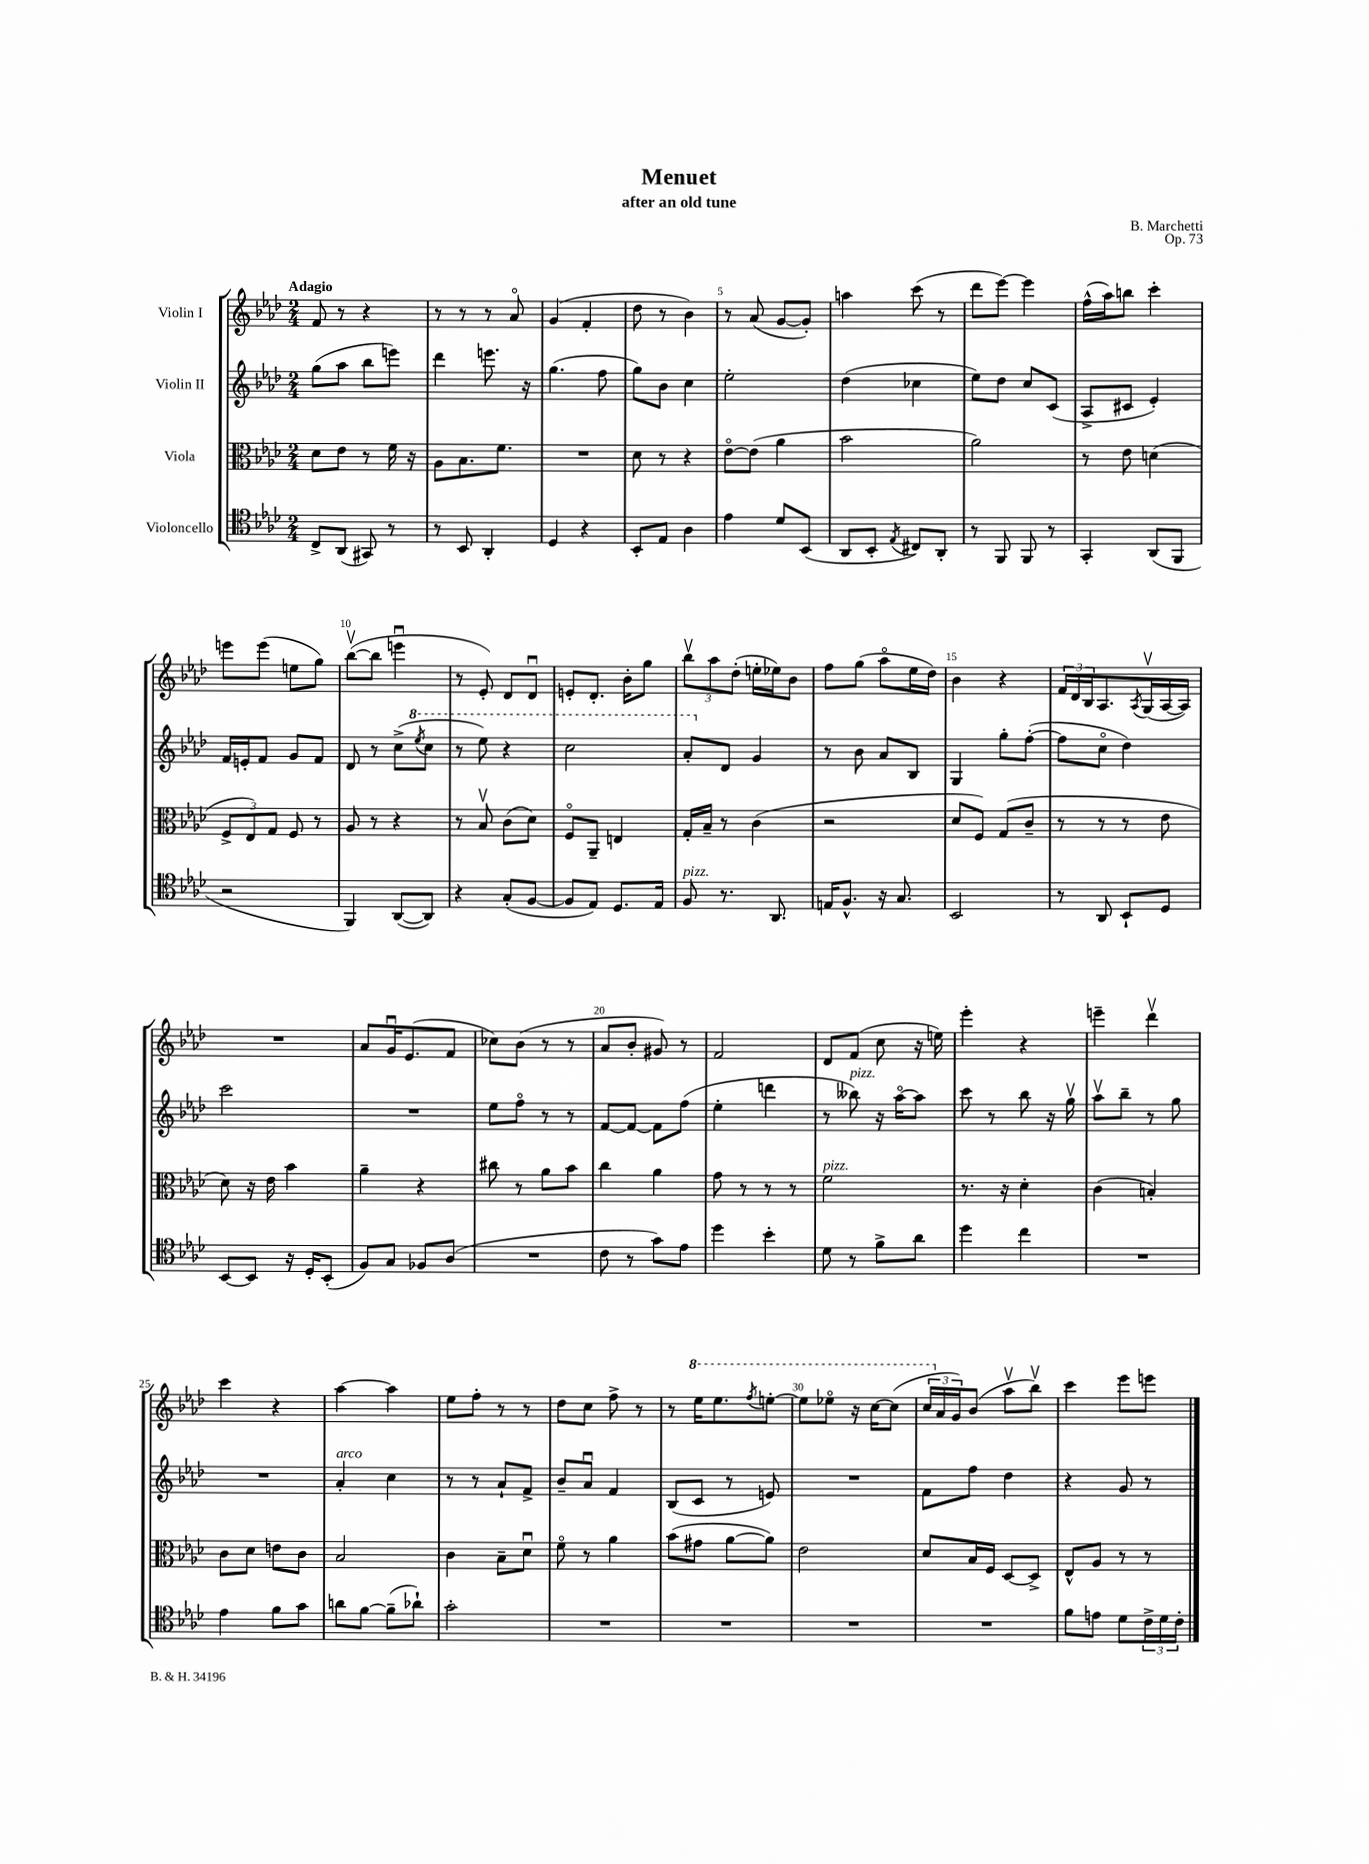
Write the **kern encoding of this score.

**kern	**kern	**kern	**kern
*staff4	*staff3	*staff2	*staff1
*clefC4	*clefC3	*clefG2	*clefG2
*k[b-e-a-d-]	*k[b-e-a-d-]	*k[b-e-a-d-]	*k[b-e-a-d-]
*M2/4	*M2/4	*M2/4	*M2/4
8C^	8d-	(8gg	8f
(8AA-	8e-	8aa-	8r
8GG#)	8r	8bb-	4r
8r	16f	8eee)	.
.	16r	.	.
=	=	=	=
8r	8A-	4ddd-	8r
8BB-	8.B-	.	8r
4AA-'	.	8.eee	8r
.	8.f	.	.
.	.	.	8a-o
.	.	16r	.
=	=	=	=
4D-	2r	(4.gg	(4g
4r	.	.	4f'
.	.	8ff	.
=	=	=	=
8BB-'	8d-	8gg)	8dd-
8E-	8r	8b-	8r
4A-	4r	4cc	4b-)
=	=	=	=
4e-	[8e-o	2ee-'	8r
.	(8e-]	.	(8a-
8d-	4a-	.	[8g
(8BB-	.	.	8g'])
=	=	=	=
8AA-	2b-	(4dd-	4aa
8BB-'	.	.	.
8qE-	.	.	.
8C#)	.	4cc-	(8ccc
8AA-'	.	.	8r
=	=	=	=
8r	2a-)	8ee-)	8ddd-
8FF	.	8dd-	[8eee-)
8FF	.	8cc	4eee-]
8r	.	(8c	.
=	=	=	=
4GG'	8r	8A-^	(16ff^^
.	.	.	16aa-)
.	8e-	8c#	8bb
(8AA-	(4d	4e-')	4ccc'
8FF	.	.	.
=	=	=	=
2r	12F^	16f	8eee
.	.	16e'	.
.	12E-)	.	.
.	.	8f	(8eee
.	12G	.	.
.	8F	8g	8ee
.	8r	8f	8gg)
=	=	=	=
4FF)	8A-	8d-	([8bb-v
.	8r	8r	8bb-]
([8AA-	4r	(8cc^	4eeeu
.	.	8qeee-	.
8AA-])	.	8ccc	.
=	=	=	=
4r	8r	8r	8r
.	8B-v	8eee-)	8e-')
(8G'	(8c	4r	8d-
[8F	8d-)	.	8d-u
=	=	=	=
8F]	8Fo	2ccc	8e'
8E-)	8AA-~	.	8.d-'
8.D-	4E	.	.
.	.	.	16b-'
.	.	.	8gg
16E-	.	.	.
=	=	=	=
8F	16G'	8aa-'	12bb-v
.	16B-~	.	.
.	.	.	12aa-
8.r	8r	8d-	.
.	.	.	(12dd-'
.	(4c	4g	16ee'
8.AA-	.	.	16ee-)
.	.	.	8b-
=	=	=	=
16E	2r	8r	8ff
8.F^^	.	.	.
.	.	8b-	(8gg
16r	.	8a-	8aa-o
8.G	.	.	.
.	.	8B-	16ee-
.	.	.	16dd-)
=	=	=	=
2BB-	8d-	4G	4b-
.	8F)	.	.
.	(8G	8gg'	4r
.	8c~	([8ff'	.
=	=	=	=
8r	8r	8ff]	24f
.	.	.	24d-
.	.	.	24B-
8AA-	8r	8cco	8.A-
8BB-`	8r	4dd-)	.
.	.	.	8qA-
.	.	.	(16Gv
8D-	8e-	.	[16A-
.	.	.	16A-])
=	=	=	=
[8BB-	8d-)	2ccc	2r
8BB-]	16r	.	.
.	16e-	.	.
16r	4b-	.	.
16D-'	.	.	.
(8BB-'	.	.	.
=	=	=	=
8F)	4a-~	2r	8a-
8G	.	.	16gu
.	.	.	(8.e-
8F-	4r	.	.
(8A-	.	.	8f
=	=	=	=
2r	8cc#	8ee-	8cc-)
.	8r	8ffo	(8b-
.	8a-	8r	8r
.	8b-	8r	8r
=	=	=	=
8c	4cc	[8f	8a-
8r	.	8f_	8b-'
8g)	4a-	8f]	8g#)
8e-	.	(8ff	8r
=	=	=	=
4dd-	8g	4ee-'	2f
.	8r	.	.
4b-'	8r	4ddd	.
.	8r	.	.
=	=	=	=
8d-	2f	8r	8d-
8r	.	8bb--)	(8f
8f^	.	16r	8cc
.	.	[16aa-o	.
8a-	.	8aa-]	16r
.	.	.	16ee)
=	=	=	=
4dd-	8.r	8ccc	4eee-'
.	.	8r	.
.	16r	.	.
4cc	4d-'	8bb-	4r
.	.	16r	.
.	.	16ggv	.
=	=	=	=
2r	(4c	8aa-v	4eee~
.	.	8bb-~	.
.	4B')	8r	4ddd-v
.	.	8gg	.
=	=	=	=
4e-	8c	2r	4ccc
.	8d-	.	.
8f	8e	.	4r
8g	8c	.	.
=	=	=	=
8a	2B-	4a-'	[4aa-
[8f	.	.	.
(8f~]	.	4cc	4aa-]
8a-`)	.	.	.
=	=	=	=
2g'	4c	8r	8ee-
.	.	8r	8ff'
.	8B-~	8a-`	8r
.	8d-u	8f^	8r
=	=	=	=
2r	8fo	8b-~	8dd-
.	8r	8a-u	8cc
.	4a-	4f	8ff^
.	.	.	8r
=	=	=	=
2r	(8b-	(8B-	8r
.	8g#	8c	16eee-
.	.	.	8.eee-
.	[8a-	8r	.
.	.	.	8qfff
.	8a-])	8e)	[8eee'
=	=	=	=
2r	2e-	2r	8eee]
.	.	.	8eee-o
.	.	.	16r
.	.	.	[16ccc
.	.	.	(8ccc]
=	=	=	=
2r	8d-	8f	24ccc
.	.	.	24a-
.	.	.	24g)
.	16B-	8ff	(8b-
.	16F	.	.
.	[8D-	4dd-	8aa-v
.	8D-^]	.	8bb-v)
=	=	=	=
8f	8E-^^	4r	4ccc
8e	8A-	.	.
8d-	8r	8g	8eee-
24c^	8r	8r	8eee
24d-	.	.	.
24c'	.	.	.
==	==	==	==
*-	*-	*-	*-
